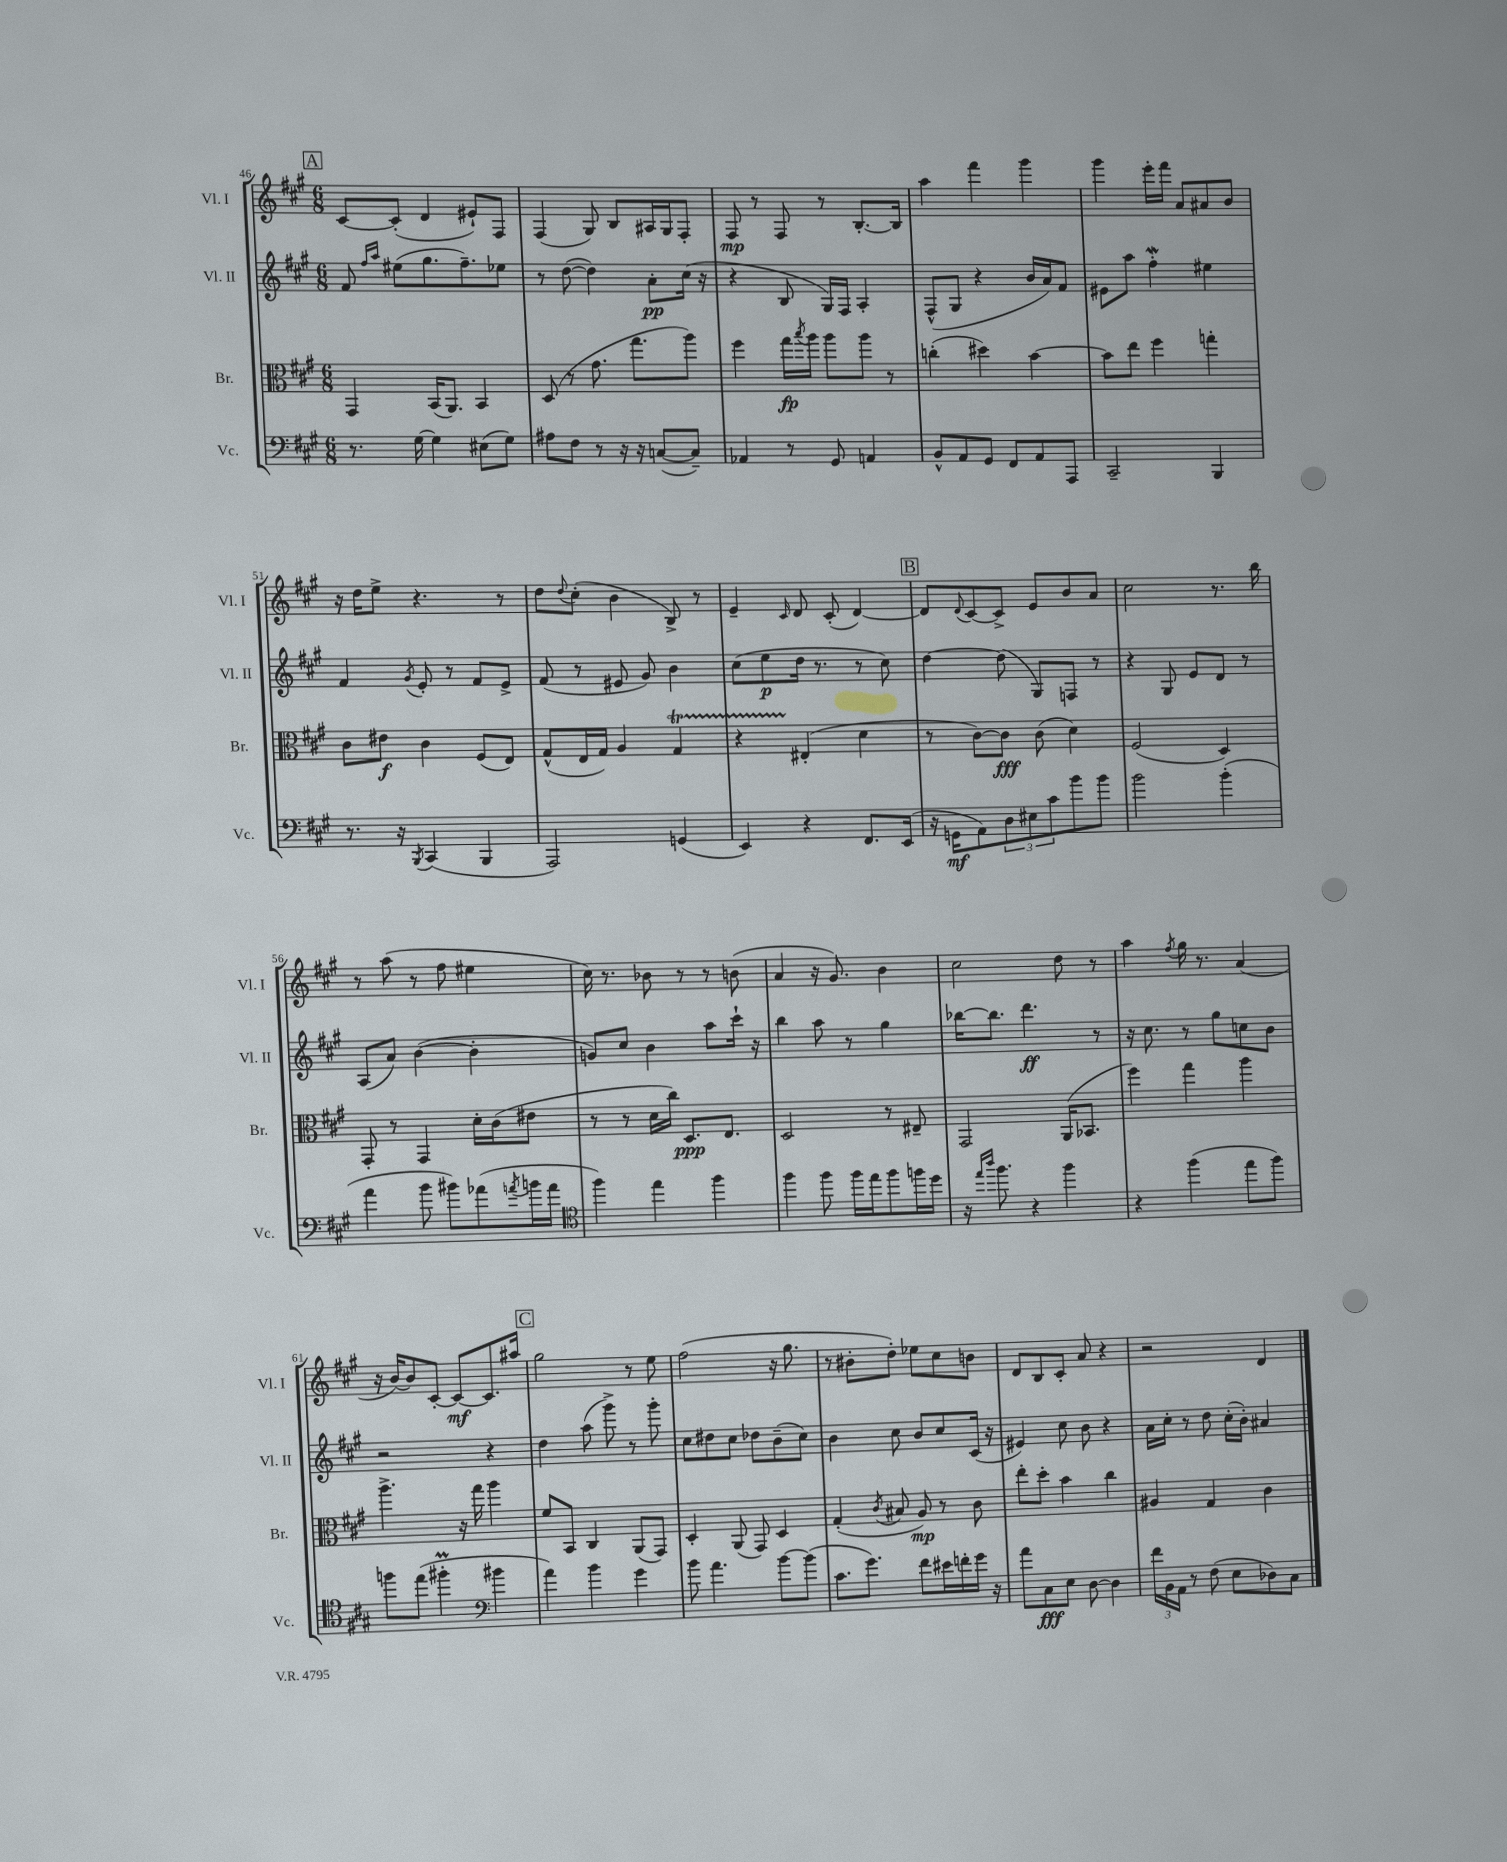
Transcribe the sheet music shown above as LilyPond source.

<<
\new StaffGroup <<
\new Staff = "s0" \with { instrumentName = "Vl. I" shortInstrumentName = "Vl. I" } {
    \clef treble \key a \major \numericTimeSignature \time 6/8
    \mark \markup { \box "A" } cis'8~ cis'8-.( d'4 eis'8-!) fis8 |
    fis4( gis8) b8 ais16 gis16 fis8-. |
    fis8\mp r8 fis8 r8 b8.~-. b16 |
    a''4 fis'''4 gis'''4 |
    gis'''4 e'''16-. fis'''16 a'8 ais'8 b'8 |
    r16 d''16 e''8-> r4. r8 |
    d''8 \appoggiatura { d''8 } cis''8-.( b'4 b8->) r8 |
    e'4-- \grace { cis'16 } d'8 cis'8-.( d'4~) |
    \mark \markup { \box "B" } d'8 \appoggiatura { d'8 } cis'8~ cis'8-> e'8 b'8 a'8 |
    cis''2 r8. b''16 |
    r8 a''8( r8 fis''8 eis''4 |
    cis''16) r8. bes'8 r8 r8 b'8( |
    a'4 r16 gis'8.) b'4 |
    cis''2 d''8 r8 |
    a''4 \acciaccatura { fis''8 } gis''16 r8. a'4( |
    r16 b'16~) b'8 cis'8~-. cis'8~\mf cis'8. ais''16 |
    \mark \markup { \box "C" } gis''2 r8 e''8 |
    fis''2( r16 gis''8. |
    r8 bis'8-. d''8-.) ees''8 cis''8 b'8 |
    d'8 b8 cis'8-. a'8 r4 |
    r2 d'4 \bar "|." |
}
\new Staff = "s1" \with { instrumentName = "Vl. II" shortInstrumentName = "Vl. II" } {
    \clef treble \key a \major \numericTimeSignature \time 6/8
    \mark \markup { \box "A" } fis'8 \grace { fis''16 a''16 } eis''8( gis''8. fis''8.--) ees''8 |
    r8 d''8~( d''4) a'8-.\pp cis''16( r16 |
    r4 b8 gis16) fis16 a4-. |
    fis8-^( gis8 r4 b'16 a'16) fis'8 |
    eis'8 a''8 fis''4-.\mordent eis''4 |
    fis'4 \acciaccatura { gis'8 } e'8-. r8 fis'8 e'8-> |
    fis'8( r8 eis'8 gis'8) b'4 |
    cis''8( e''8\p d''16 r8. r8 cis''8) |
    \mark \markup { \box "B" } d''4~ d''8( gis8) f8 r8 |
    r4 gis8 e'8 d'8 r8 |
    a8( a'8) b'4~( b'4-. |
    g'8) cis''8 b'4 a''8 cis'''16-! r16 |
    b''4 a''8 r8 gis''4 |
    bes''16~ bes''8. d'''4.\ff r8 |
    r16 cis''8. r8 gis''8 c''8 b'8 |
    r2 r4 |
    \mark \markup { \box "C" } d''4 a''8( gis'''8->) r8 gis'''8-. |
    cis''8 dis''8 cis''8 des''8 b'8--( cis''8) |
    b'4 cis''8 b'8 cis''8 cis'16( r16 |
    eis'4) cis''8 b'8 r4 |
    a'16 cis''16-. r8 d''8 cis''16-.( b'16-.) ais'4 \bar "|." |
}
\new Staff = "s2" \with { instrumentName = "Br." shortInstrumentName = "Br." } {
    \clef alto \key a \major \numericTimeSignature \time 6/8
    \mark \markup { \box "A" } gis,4 b,16( a,8.) b,4 |
    d8( r8 gis'8. gis''8. a''8) |
    fis''4 gis''16\fp \acciaccatura { b''8 } a''16 a''8 a''8 r8 |
    c''4-.( dis''4) b'4~ |
    b'8 e''8 fis''4 g''4-. |
    cis'8 eis'8\f cis'4 fis8( e8) |
    gis8-^( e16 gis16) a4 gis4\startTrillSpan |
    r4 eis4-.\stopTrillSpan( d'4 |
    \mark \markup { \box "B" } r8 cis'8~) cis'8\fff cis'8( d'4) |
    fis2( d4) |
    gis,8-. r8 gis,4 d'16-. cis'16( eis'8 |
    r8 r8 d'16 cis''16) d8.\ppp e8. |
    d2 r8 eis8-- |
    gis,2 a,16( bes,8. |
    fis''4) gis''4 a''4 |
    a''4.-> r16 gis''16 a''4 |
    \mark \markup { \box "C" } fis'8 b,8 cis4 a,8( gis,8) |
    d4-. a,8( gis,8) d4 |
    gis4-.( \acciaccatura { cis'8 } bis8 a8\mp) r8 cis'8 |
    e''8-. d''8-. b'4 cis''4 |
    ais4 gis4 cis'4 \bar "|." |
}
\new Staff = "s3" \with { instrumentName = "Vc." shortInstrumentName = "Vc." } {
    \clef bass \key a \major \numericTimeSignature \time 6/8
    \mark \markup { \box "A" } r8. gis16~ gis4 eis8( gis8) |
    ais8 fis8 r8 r16 r16 c8~( c8--) |
    aes,4 r8 gis,8 a,4 |
    b,8-^ a,8 gis,8 fis,8 a,8 a,,8 |
    cis,2-- b,,4 |
    r8. r16 \acciaccatura { b,,8 } cis,4( b,,4 |
    a,,2) g,4( |
    e,4) r4 fis,8. e,16( |
    \mark \markup { \box "B" } r16 g,16\mf a,8) \tuplet 3/2 { d8 eis8 cis'8 } b'8 b'8 |
    b'2 b'4-.( |
    a'4 b'8 bis'8) aes'8( \acciaccatura { a'8 } b'16 a'16 |
    \clef tenor fis''4) e''4 fis''4 |
    fis''4 fis''8 fis''16 e''16 fis''8 f''16 d''16 |
    r16 \grace { e''16 a''16 } fis''8. r4 fis''4 |
    r4 fis''4( e''8 fis''8) |
    f''8 e''8( fis''4-.\prall \clef bass bis'4 |
    \mark \markup { \box "C" } a'4) b'4 gis'4 |
    b'8 a'4. b'8~ b'8( |
    cis'8. gis'8.) fis'8 eis'16 f'16-. gis'16 r16 |
    a'8 cis8\fff e8 d8~ d4 |
    \tuplet 3/2 { fis'16 b,16 a,16 } r8 fis8( e8 des8) cis8 \bar "|." |
}
>>
>>
\layout { \context { \Score currentBarNumber = #46 } }
